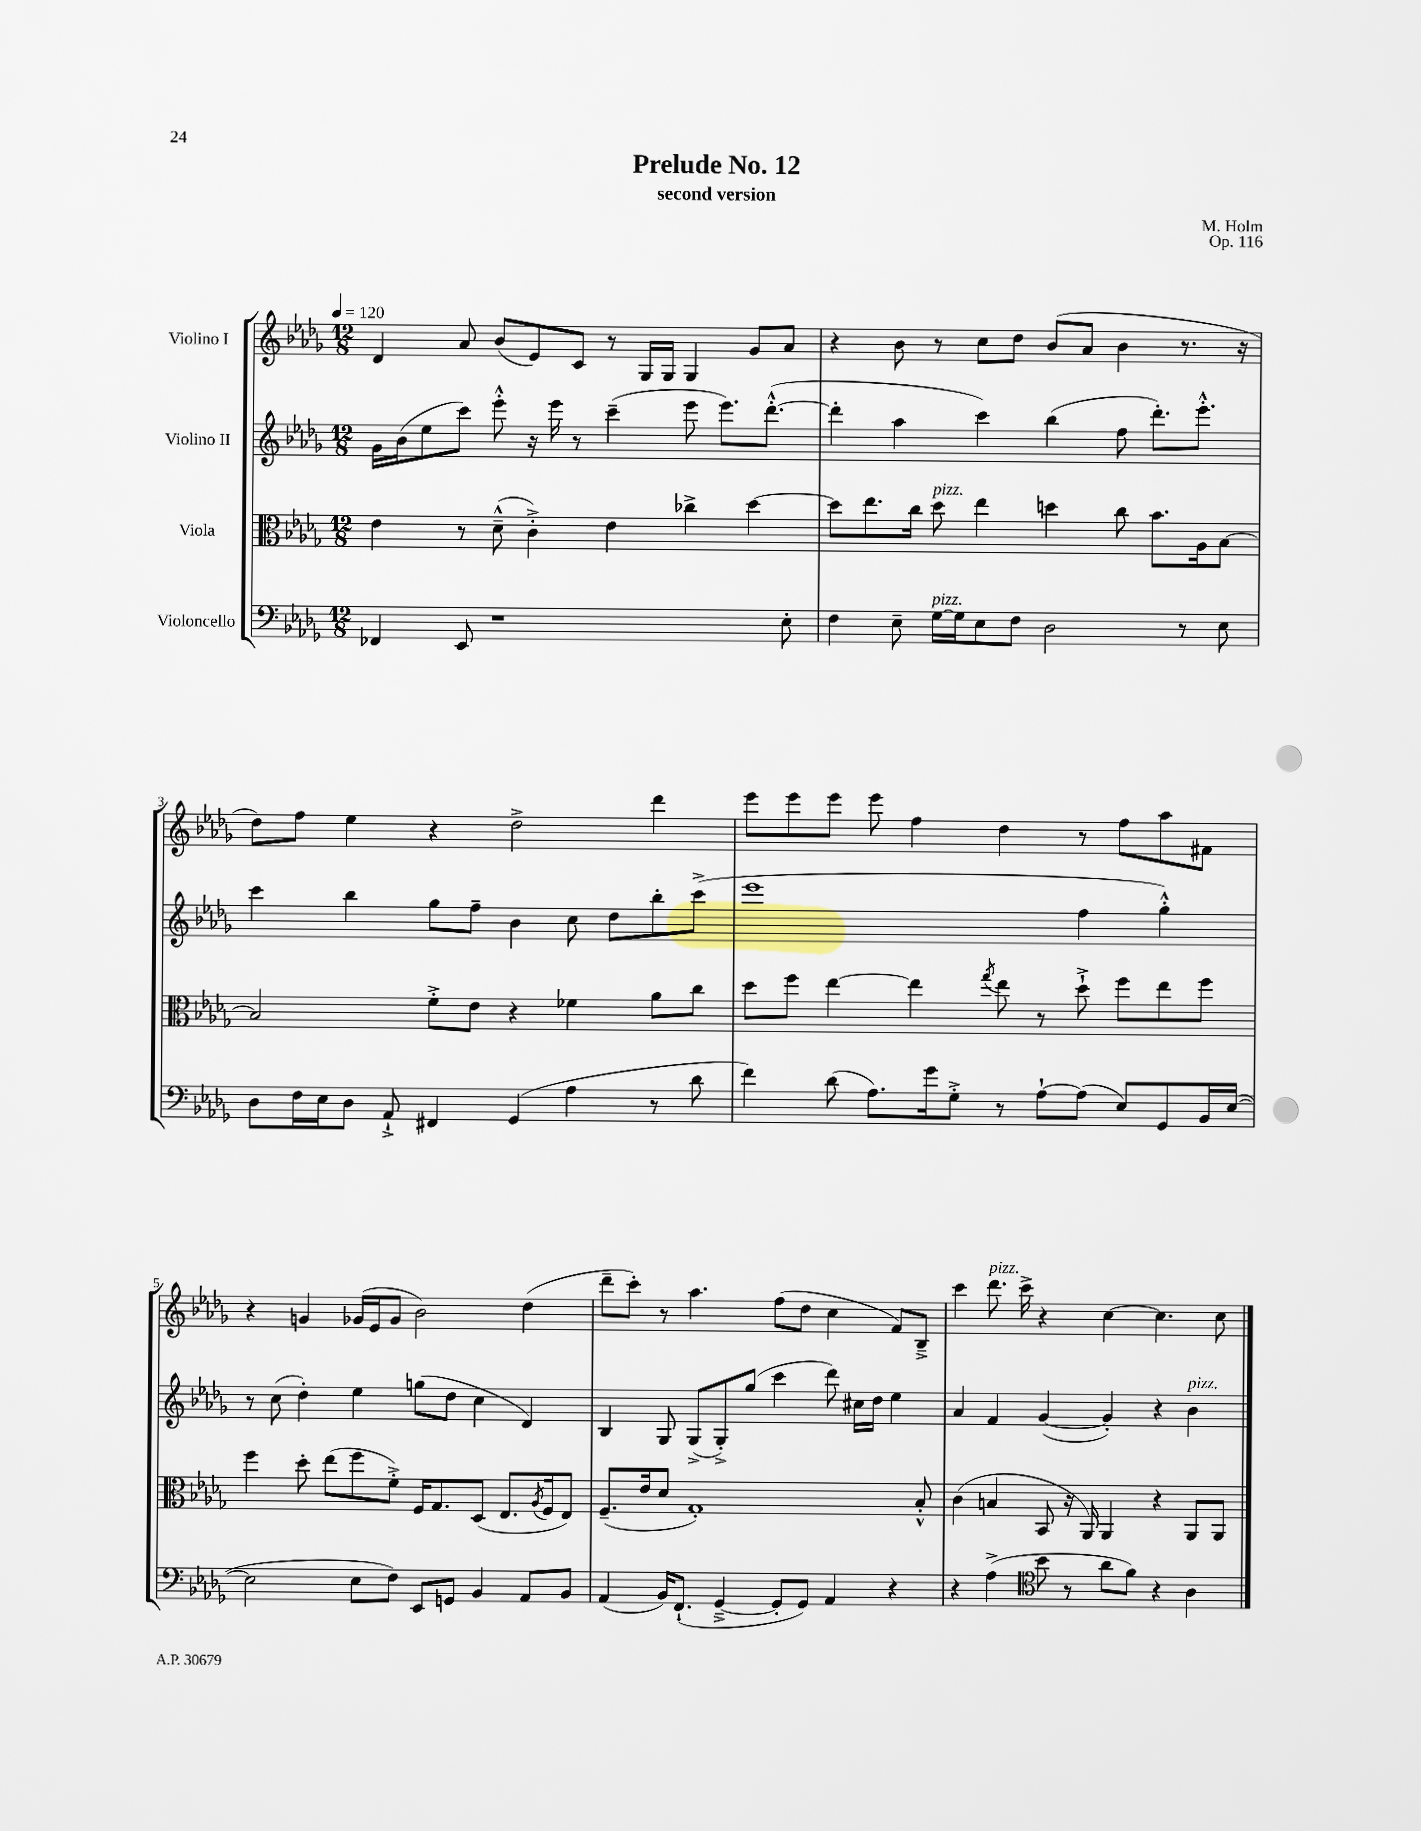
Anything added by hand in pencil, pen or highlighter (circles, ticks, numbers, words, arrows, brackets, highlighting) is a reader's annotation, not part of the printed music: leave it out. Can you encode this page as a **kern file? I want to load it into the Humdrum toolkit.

**kern	**kern	**kern	**kern
*staff4	*staff3	*staff2	*staff1
*clefF4	*clefC3	*clefG2	*clefG2
*k[b-e-a-d-g-]	*k[b-e-a-d-g-]	*k[b-e-a-d-g-]	*k[b-e-a-d-g-]
*M12/8	*M12/8	*M12/8	*M12/8
*MM120	*MM120	*MM120	*MM120
4FF-	4e-	16g-	4d-
.	.	(16b-	.
.	.	8ee-	.
8EE-	8r	8ccc)	8a-
1r	(8d-~^^	8eee-'^^	(8b-
.	4c'^)	16r	8e-)
.	.	16eee-	.
.	.	8r	8c
.	4e-	(4ccc~	8r
.	.	.	16G-
.	.	.	16G-
.	4cc-^	8eee-	4G-
.	.	8.eee-)	.
.	[4dd-	.	8g-
.	.	([8.ddd-'^^	.
8E-'	.	.	8a-
=	=	=	=
4F	8dd-]	4ddd-']	4r
.	8.ee-	.	.
8E-~	.	4aa-	8b-
.	16cc	.	.
[16G-	8dd-	.	8r
16G-]	.	.	.
8E-	4ee-	4ccc)	8cc
8F	.	.	8dd-
2D-	4dd	(4bb-	(8b-
.	.	.	8a-
.	8cc	8ff	4b-
.	8.b-	8.ddd-')	.
8r	.	.	8.r
.	16A-	8.eee-'^^	.
8E-	[8B-	.	.
.	.	.	16r
=	=	=	=
8D-	2B-]	4ccc	8dd-)
16F	.	.	8ff
16E-	.	.	.
8D-	.	4bb-	4ee-
8AA-`^	.	.	.
4FF#	8f'^	8gg-	4r
.	8e-	8ff~	.
(4GG-	4r	4b-	2dd-^
4A-	4f-	8cc	.
.	.	8dd-	.
8r	8a-	8bb-'	4ddd-
8d-	8cc	(8ccc^	.
=	=	=	=
4f)	8dd-	1eee-	8eee-
.	8ff	.	8eee-
(8d-	[4ee-	.	8eee-
8.A-)	.	.	8eee-
.	4ee-]	.	4ff
16g-	.	.	.
8G-'^	.	.	.
.	8qgg-	.	.
8r	8ee-	.	4dd-
[8A-`	8r	.	.
(8A-]	8dd-`^	4ff	8r
8E-)	8ff	.	8ff
8GG-	8ee-	4gg-'^^)	8aa-
16BB-	8ff	.	8f#
([16E-	.	.	.
=	=	=	=
2E-]	4ff	8r	4r
.	.	(8cc	.
.	8dd-'	4dd-')	4g
.	(8ee-	.	.
8E-	8ff	4ee-	(16g-
.	.	.	16e-
8F)	8f'^)	.	8g-
8EE-	16F	(8gg	2b-)
.	8.G-	.	.
8GG	.	8dd-	.
4BB-	(8D-	4cc	.
.	8.E-	.	.
8AA-	.	4d-)	(4dd-
.	8qA-	.	.
.	16F	.	.
8BB-	8E-)	.	.
=	=	=	=
(4AA-	(8.F~	4B-	8ddd-~
.	.	.	8ccc')
.	16e-	.	.
16BB-)	8d-	8G-	8r
(8.FF`	.	.	.
.	1G-')	(8G-^	4.aa-
[4GG-~^	.	8G-'^)	.
.	.	(8gg-	.
8GG-']	.	4ccc	(8ff
8GG-)	.	.	8dd-
4AA-	.	8ddd-)	4cc
.	.	16cc#	.
.	.	16dd-	.
4r	.	4ee-	8f)
.	8B-'^^	.	8B-~^
=	=	=	=
4r	(4c	4a-	4ccc
(4A-^	4B	4f	8.ddd-
.	.	.	16ccc^
*clefC4	*	*	*
8b-	8BB-	([4g-	4r
8r	16r	.	.
.	16AA-)	.	.
8a-	4AA-	4g-'])	[4cc
8f)	.	.	.
4r	4r	4r	4.cc]
4A-	8AA-	4b-	.
.	8AA-	.	8cc
==	==	==	==
*-	*-	*-	*-
